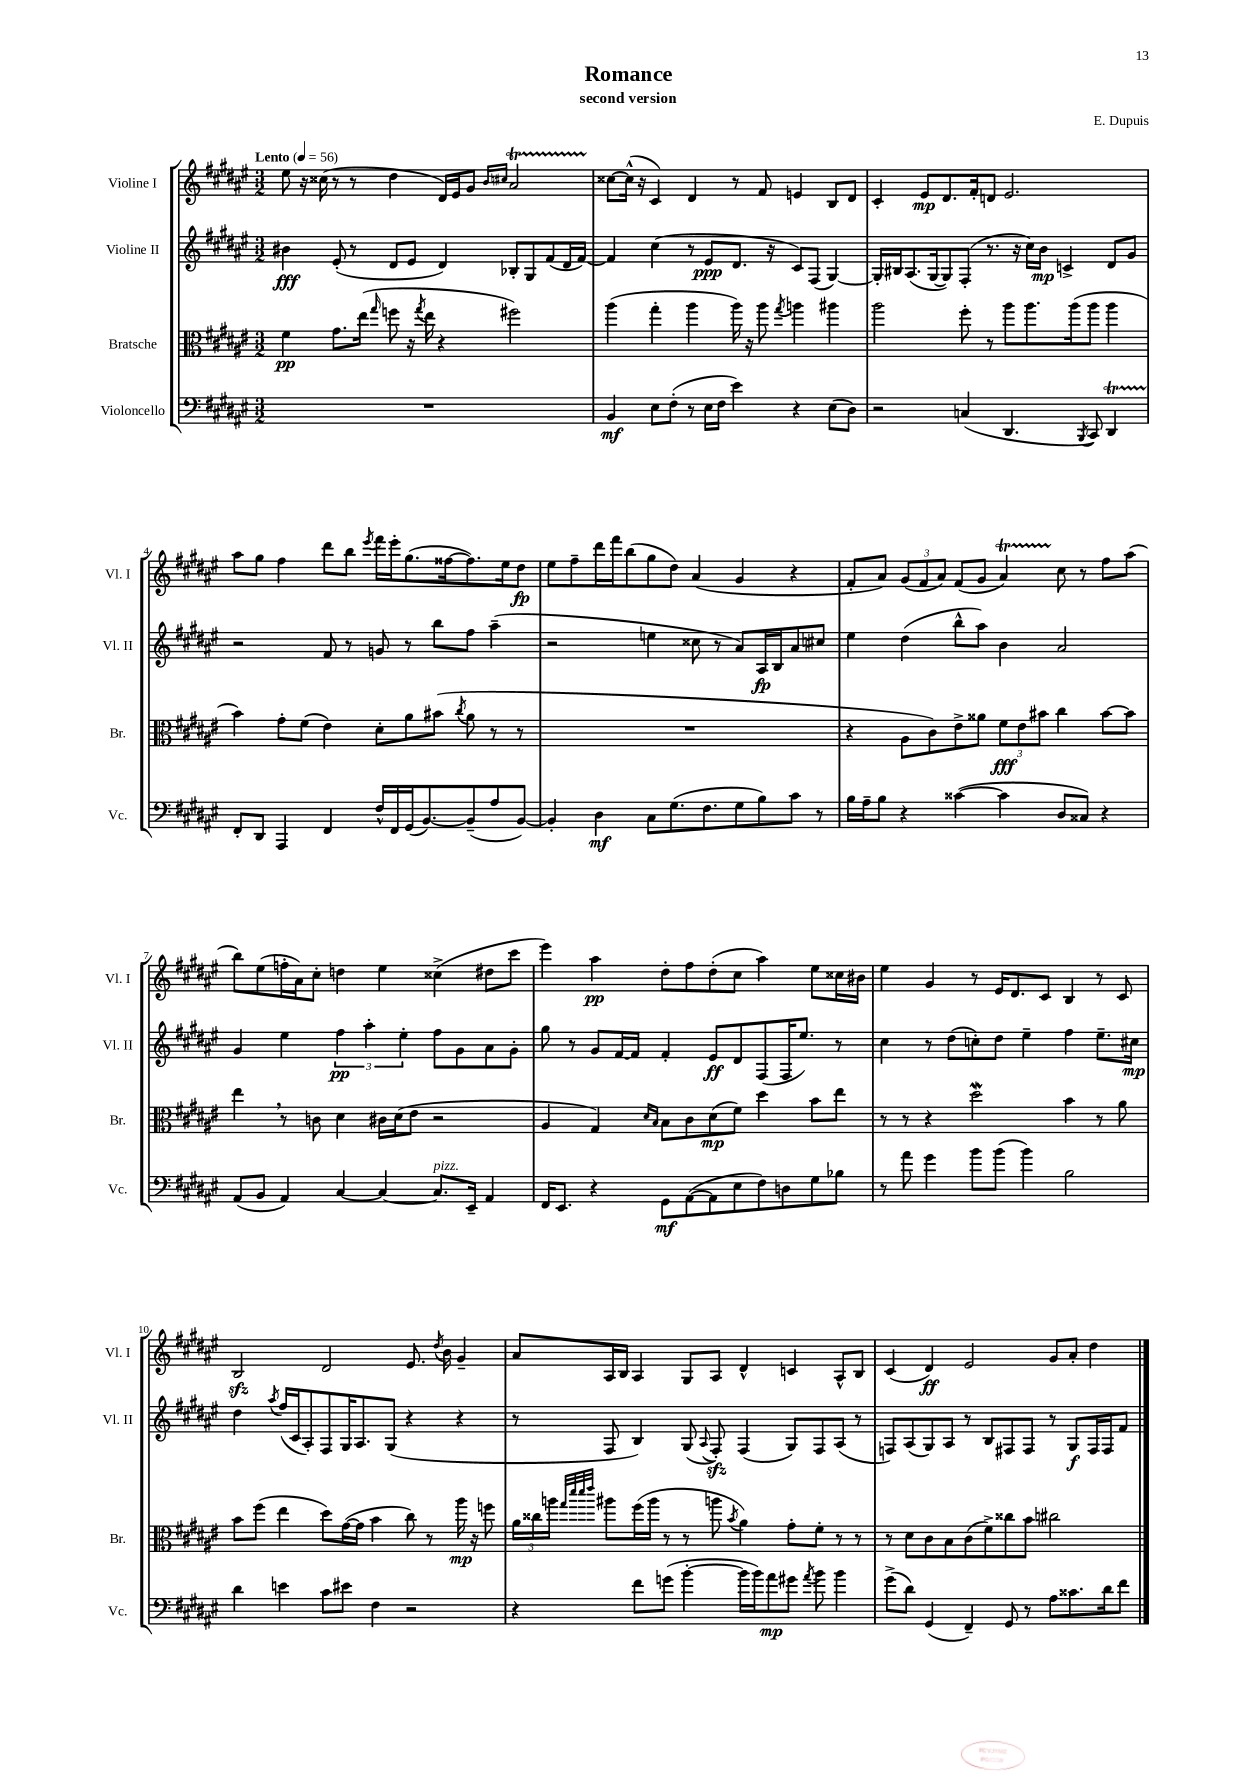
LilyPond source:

\header { title = "Romance" composer = "E. Dupuis" subtitle = "second version" }
<<
\new StaffGroup <<
\new Staff = "s0" \with { instrumentName = "Violine I" shortInstrumentName = "Vl. I" } {
    \clef treble \key fis \major \numericTimeSignature \time 3/2 \tempo "Lento" 4 = 56
    \autoBeamOff eis''8 r16 cisis''16( r8 r8 dis''4 dis'16[) eis'16 gis'8] \grace { b'16[ cis''16] } ais'2\startTrillSpan |
    cisis''8[~\stopTrillSpan cisis''16]-^( r16 cis'4) dis'4 r8 fis'8 e'4 b8[ dis'8] |
    cis'4-. eis'8[\mp dis'8. fis'16-. d'8] eis'2. |
    ais''8[ gis''8] fis''4 dis'''8[ b''8] \acciaccatura { eis'''8 } fis'''16[ eis'''16-. gis''8.( fisis''16~ fisis''8.) eis''16 dis''8]\fp |
    eis''8[ fis''8-- dis'''16 fis'''16 b''8( gis''8 dis''8]) ais'4( gis'4 r4 |
    fis'8[-. ais'8]) \tuplet 3/2 { gis'8[( fis'8 ais'8]) } fis'8[( gis'8] ais'4\startTrillSpan) cis''8\stopTrillSpan r8 fis''8[ ais''8]( |
    b''8[) eis''8( f''16-. ais'16) cis''8]-. d''4 eis''4 cisis''4->( dis''8[ cis'''8] |
    eis'''4) ais''4\pp dis''8[-. fis''8 dis''8-.( cis''8] ais''4) eis''8[ cisis''16 bis'16] |
    eis''4 gis'4 r8 eis'16[ dis'8. cis'8] b4 r8 cis'8 |
    b2\sfz dis'2 eis'8. \acciaccatura { dis''8 } b'16 gis'4-- |
    ais'8[ ais16 b16] ais4 gis8[ ais8] dis'4-^ c'4 ais8[-^ b8] |
    cis'4( dis'4\ff) eis'2 gis'8[ ais'8]-. dis''4 \bar "|." |
}
\new Staff = "s1" \with { instrumentName = "Violine II" shortInstrumentName = "Vl. II" } {
    \clef treble \key fis \major \numericTimeSignature \time 3/2
    \autoBeamOff bis'4\fff eis'8-.( r8 dis'8[ eis'8] dis'4) bes8[-. gis8 fis'8( dis'16 fis'16]~) |
    fis'4 cis''4( r8 eis'8[\ppp dis'8.] r16 cis'8[) fis8]( gis4~) |
    gis16[-. bis16 ais8.( gis16~ gis8) fis8]-.( r8. r16 cis''16[) b'16]\mp c'4-> dis'8[ gis'8] |
    r2 fis'8 r8 g'8 r8 b''8[ fis''8] ais''4--( |
    r2 e''4 cisis''8 r8 ais'8[) ais16\fp b16 ais'8 cis''8] |
    eis''4 dis''4( b''8[-^ ais''8]) b'4 ais'2 |
    gis'4 eis''4 \tuplet 3/2 { fis''4\pp ais''4-. eis''4-. } fis''8[ gis'8 ais'8 gis'8]-. |
    gis''8 r8 gis'8[ fis'16~ fis'16] fis'4-. eis'8[\ff dis'8 fis8( fis16 eis''8.]) r8 |
    cis''4 r8 dis''8[( c''8-.) dis''8] eis''4-- fis''4 eis''8.[-- cis''16]\mp |
    dis''4 \acciaccatura { ais''8 } fis''16[( cis'16 ais8-.) fis8 gis16 ais8. gis8]( r4 r4 |
    r8 fis8 b4) gis8( \appoggiatura { ais8 } fis8-.\sfz) fis4( gis8[) fis8 ais8]( r8 |
    f8[) ais8( gis8) ais8] r8 b8[ fis8 fis8] r8 gis8[\f fis16 fis16 fis'8] \bar "|." |
}
\new Staff = "s2" \with { instrumentName = "Bratsche" shortInstrumentName = "Br." } {
    \clef alto \key fis \major \numericTimeSignature \time 3/2
    \autoBeamOff fis'4\pp gis'8.[ eis''16]( \grace { gis''16 } f''8 r16 \acciaccatura { gis''8 } eis''16 r4 fis''2) |
    ais''4( gis''4-. ais''4 ais''16) r16 ais''8 \acciaccatura { gis''8 } a''4 ais''4 |
    ais''2 fis''8-. r8 ais''8[ ais''8. ais''16( ais''8] ais''4 |
    b'4) gis'8[-. fis'8]( eis'4) dis'8[-. ais'8 bis'8]( \acciaccatura { cis''8 } ais'8 r8 r8 |
    R1. |
    r4 ais8[ cis'8) eis'8-> aisis'8] \tuplet 3/2 { fis'8[\fff eis'8 bis'8] } cis''4 bis'8[~ bis'8] |
    eis''4 \breathe r8 c'8 dis'4 cis'16[ dis'16( eis'8] r2 |
    ais4 gis4) \grace { dis'16[ b16] } b8[ cis'8 dis'8\mp( fis'8]) dis''4 b'8[ eis''8] |
    r8 r8 r4 dis''2\mordent b'4 r8 ais'8 |
    b'8[ fis''8]( eis''4 dis''8[) gis'16~( gis'16] b'4 cis''8) r8 ais''16\mp r16 f''8 |
    \tuplet 3/2 { ais'16[ cisis''16 a''16] } \grace { gis''32[ dis'''32 dis'''32 eis'''32] } ais''8[ fis''16( ais''16] r8 r8 a''8 \acciaccatura { b'8 } ais'4) gis'8[-. fis'8]-. r8 r8 |
    r8 dis'8[ cis'8 b8 cis'8( fis'8->) cisis''8 b'8] cis''2 \bar "|." |
}
\new Staff = "s3" \with { instrumentName = "Violoncello" shortInstrumentName = "Vc." } {
    \clef bass \key fis \major \numericTimeSignature \time 3/2
    \autoBeamOff R1. |
    b,4\mf eis8[ fis8]-.( r8 eis16[ fis16] eis'4) r4 eis8[( dis8]) |
    r2 c4( dis,4. \acciaccatura { b,,8 } cis,8) dis,4\startTrillSpan |
    fis,8[-.\stopTrillSpan dis,8] ais,,4 fis,4 fis16[-^ fis,16 gis,16( b,8.~) b,8--( ais8 b,8]~) |
    b,4-. dis4\mf cis8[ gis8.( fis8. gis8 b8) cis'8] r8 |
    b16[ ais16-- b8] r4 cisis'4~( cisis'4 dis8[ cisis8]) r4 |
    ais,8[( b,8] ais,4) cis4~ cis4~ cis8.[^\markup { \italic "pizz." } eis,16]-- ais,4 |
    fis,16[ eis,8.] r4 gis,8[\mf ais,8~( ais,8 eis8 fis8) d8 gis8 bes8] |
    r8 ais'8 gis'4 b'8[ b'8]( b'4) b2 |
    dis'4 e'4 cis'8[ eis'8] fis4 r2 |
    r4 fis'8[ g'8]( b'4~-. b'16[ b'16) ais'8\mp gis'8] \acciaccatura { ais'8 } b'8 b'4 |
    gis'8[->( dis'8]) gis,4( fis,4--) gis,8 r8 ais8[ cisis'8. dis'16 fis'8] \bar "|." |
}
>>
>>
